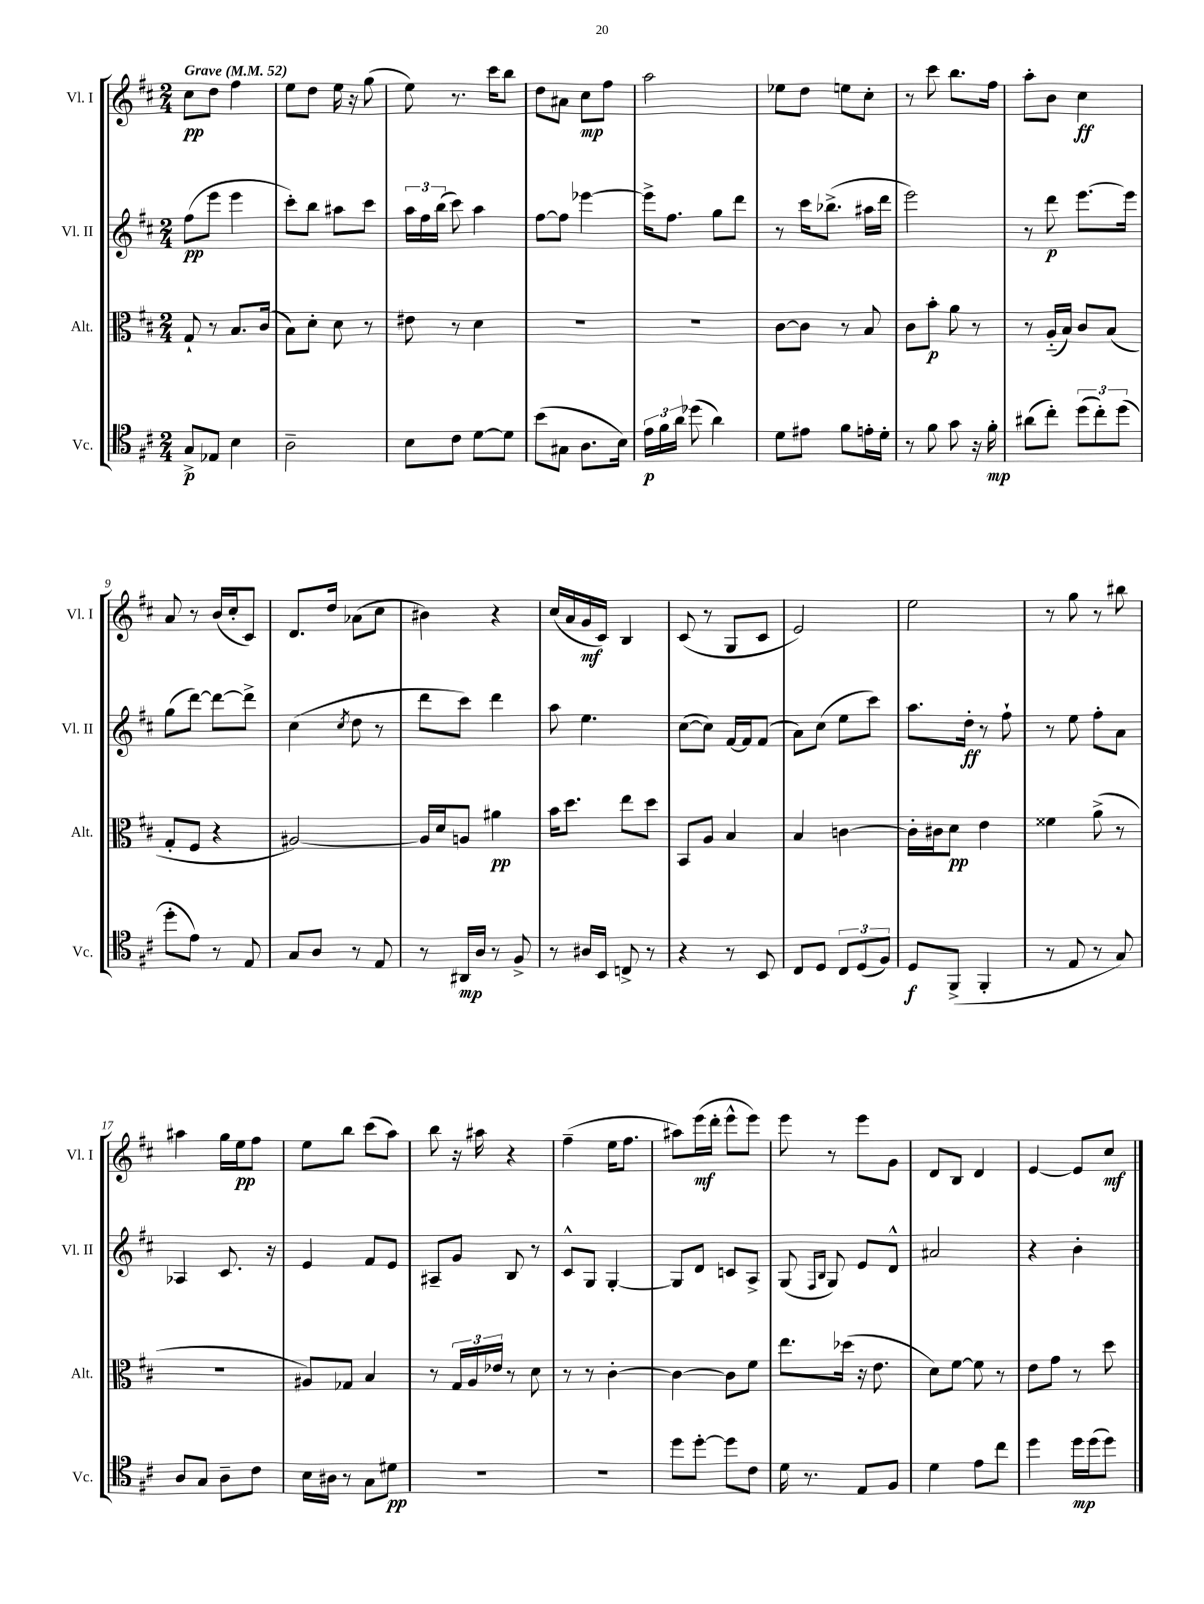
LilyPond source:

<<
\new StaffGroup <<
\new Staff = "s0" \with { instrumentName = "Vl. I" shortInstrumentName = "Vl. I" } {
    \clef treble \key d \major \numericTimeSignature \time 2/4 \tempo "Grave" 4 = 52
    \autoBeamOff cis''8[\pp d''8] fis''4 |
    e''8[ d''8] e''16 r16 g''8( |
    e''8) r8. cis'''16[ b''8] |
    d''8[ ais'8] cis''8[\mp fis''8] |
    a''2 |
    ees''8[ d''8] e''8[ cis''8]-. |
    r8 cis'''8 b''8.[ fis''16] |
    a''8[-. b'8] cis''4\ff |
    a'8 r8 b'16[( cis''16-. cis'8]) |
    d'8.[ d''16] aes'8[( cis''8] |
    bis'4) r4 |
    cis''16[( a'16 g'16\mf cis'16]) b4 |
    cis'8( r8 g8[ cis'8] |
    e'2) |
    e''2 |
    r8 g''8 r8 bis''8 |
    ais''4 g''16[ e''16\pp fis''8] |
    e''8[ b''8] cis'''8[( a''8]) |
    b''8 r16 ais''16 r4 |
    fis''4--( e''16[ fis''8.] |
    ais''8[) e'''16\mf( d'''16]-. e'''8[-^ e'''8]) |
    e'''8 r8 e'''8[ g'8] |
    d'8[ b8] d'4 |
    e'4~ e'8[ cis''8]\mf \bar "|." |
}
\new Staff = "s1" \with { instrumentName = "Vl. II" shortInstrumentName = "Vl. II" } {
    \clef treble \key d \major \numericTimeSignature \time 2/4
    \autoBeamOff fis''8[\pp( e'''8] e'''4 |
    cis'''8[-.) b''8] ais''8[ cis'''8] |
    \tuplet 3/2 { a''16[ fis''16 b''16]( } cis'''8) a''4 |
    fis''8[~ fis''8] ees'''4~ |
    ees'''16[-> fis''8.] g''8[ d'''8] |
    r8 cis'''16[ bes''8.]->( ais''16[ d'''16] |
    e'''2) |
    r8 d'''8\p e'''8.[~ e'''16] |
    g''8[( d'''8]~) d'''8[~ d'''8]-> |
    cis''4( \acciaccatura { cis''8 } d''8 r8 |
    d'''8[ cis'''8]) d'''4 |
    a''8 e''4. |
    cis''8[~( cis''8]) fis'16[~ fis'16 fis'8]( |
    a'8[) cis''8]( e''8[ cis'''8]) |
    a''8.[ d''16]-.\ff r8 fis''8-! |
    r8 e''8 fis''8[-. a'8] |
    aes4 cis'8. r16 |
    e'4 fis'8[ e'8] |
    ais8[-- g'8] b8 r8 |
    cis'8[-^ g8] g4~-. |
    g8[ d'8] c'8[ a8]-> |
    g8( \grace { fis16[ b16] } g8) e'8[ d'8]-^ |
    ais'2 |
    r4 b'4-. \bar "|." |
}
\new Staff = "s2" \with { instrumentName = "Alt." shortInstrumentName = "Alt." } {
    \clef alto \key d \major \numericTimeSignature \time 2/4
    \autoBeamOff g8-! r8 b8.[ cis'16]( |
    b8[) d'8]-. d'8 r8 |
    eis'8 r8 d'4 |
    R2 |
    R2 |
    cis'8[~ cis'8] r8 b8 |
    cis'8[ b'8]-.\p a'8 r8 |
    r8 a16[-_( b16]) cis'8[ b8]( |
    g8[-. fis8] r4 |
    ais2~) |
    ais16[ d'16 a8] ais'4\pp |
    b'16[ d''8.] e''8[ d''8] |
    b,8[ a8] b4 |
    b4 c'4~ |
    c'16[-. cis'16 d'8]\pp e'4 |
    fisis'4 a'8->( r8 |
    r2 |
    ais8[) ges8] b4 |
    r8 \tuplet 3/2 { g16[ a16 ees'16] } r8 d'8 |
    r8 r8 cis'4~-. |
    cis'4~ cis'8[ fis'8] |
    e''8.[ des''16]( r16 e'8. |
    d'8[) fis'8]~ fis'8 r8 |
    e'8[ g'8] r8 d''8 \bar "|." |
}
\new Staff = "s3" \with { instrumentName = "Vc." shortInstrumentName = "Vc." } {
    \clef tenor \key d \major \numericTimeSignature \time 2/4
    \autoBeamOff g8[->\p ees8] b4 |
    a2-- |
    b8[ cis'8] d'8[~ d'8] |
    b'8[( gis8] a8.[ b16]) |
    \tuplet 3/2 { e'16[\p fis'16 a'16] } des''8( a'4) |
    d'8[ eis'8] fis'8[ e'16-. d'16]-. |
    r8 fis'8 g'8 r16 fis'16-.\mp |
    ais'8[( cis''8]-.) \tuplet 3/2 { d''8[( cis''8-.) d''8]( } |
    d''8[-. e'8]) r8 e8 |
    g8[ a8] r8 e8 |
    r8 ais,16[\mp a16] r8 fis8-> |
    r8 ais16[ b,16] c8-> r8 |
    r4 r8 b,8 |
    cis8[ d8] \tuplet 3/2 { cis8[ d8( fis8]) } |
    d8[\f fis,8]->( fis,4-. |
    r8 e8 r8 g8) |
    a8[ g8] a8[-- cis'8] |
    b16[ ais16] r8 g8[ dis'8]\pp |
    R2 |
    r2 |
    d''8[ d''8]~-. d''8[ cis'8] |
    d'16 r8. e8[ fis8] |
    d'4 e'8[ cis''8] |
    d''4 d''16[\mp d''16( d''8]) \bar "|." |
}
>>
>>
